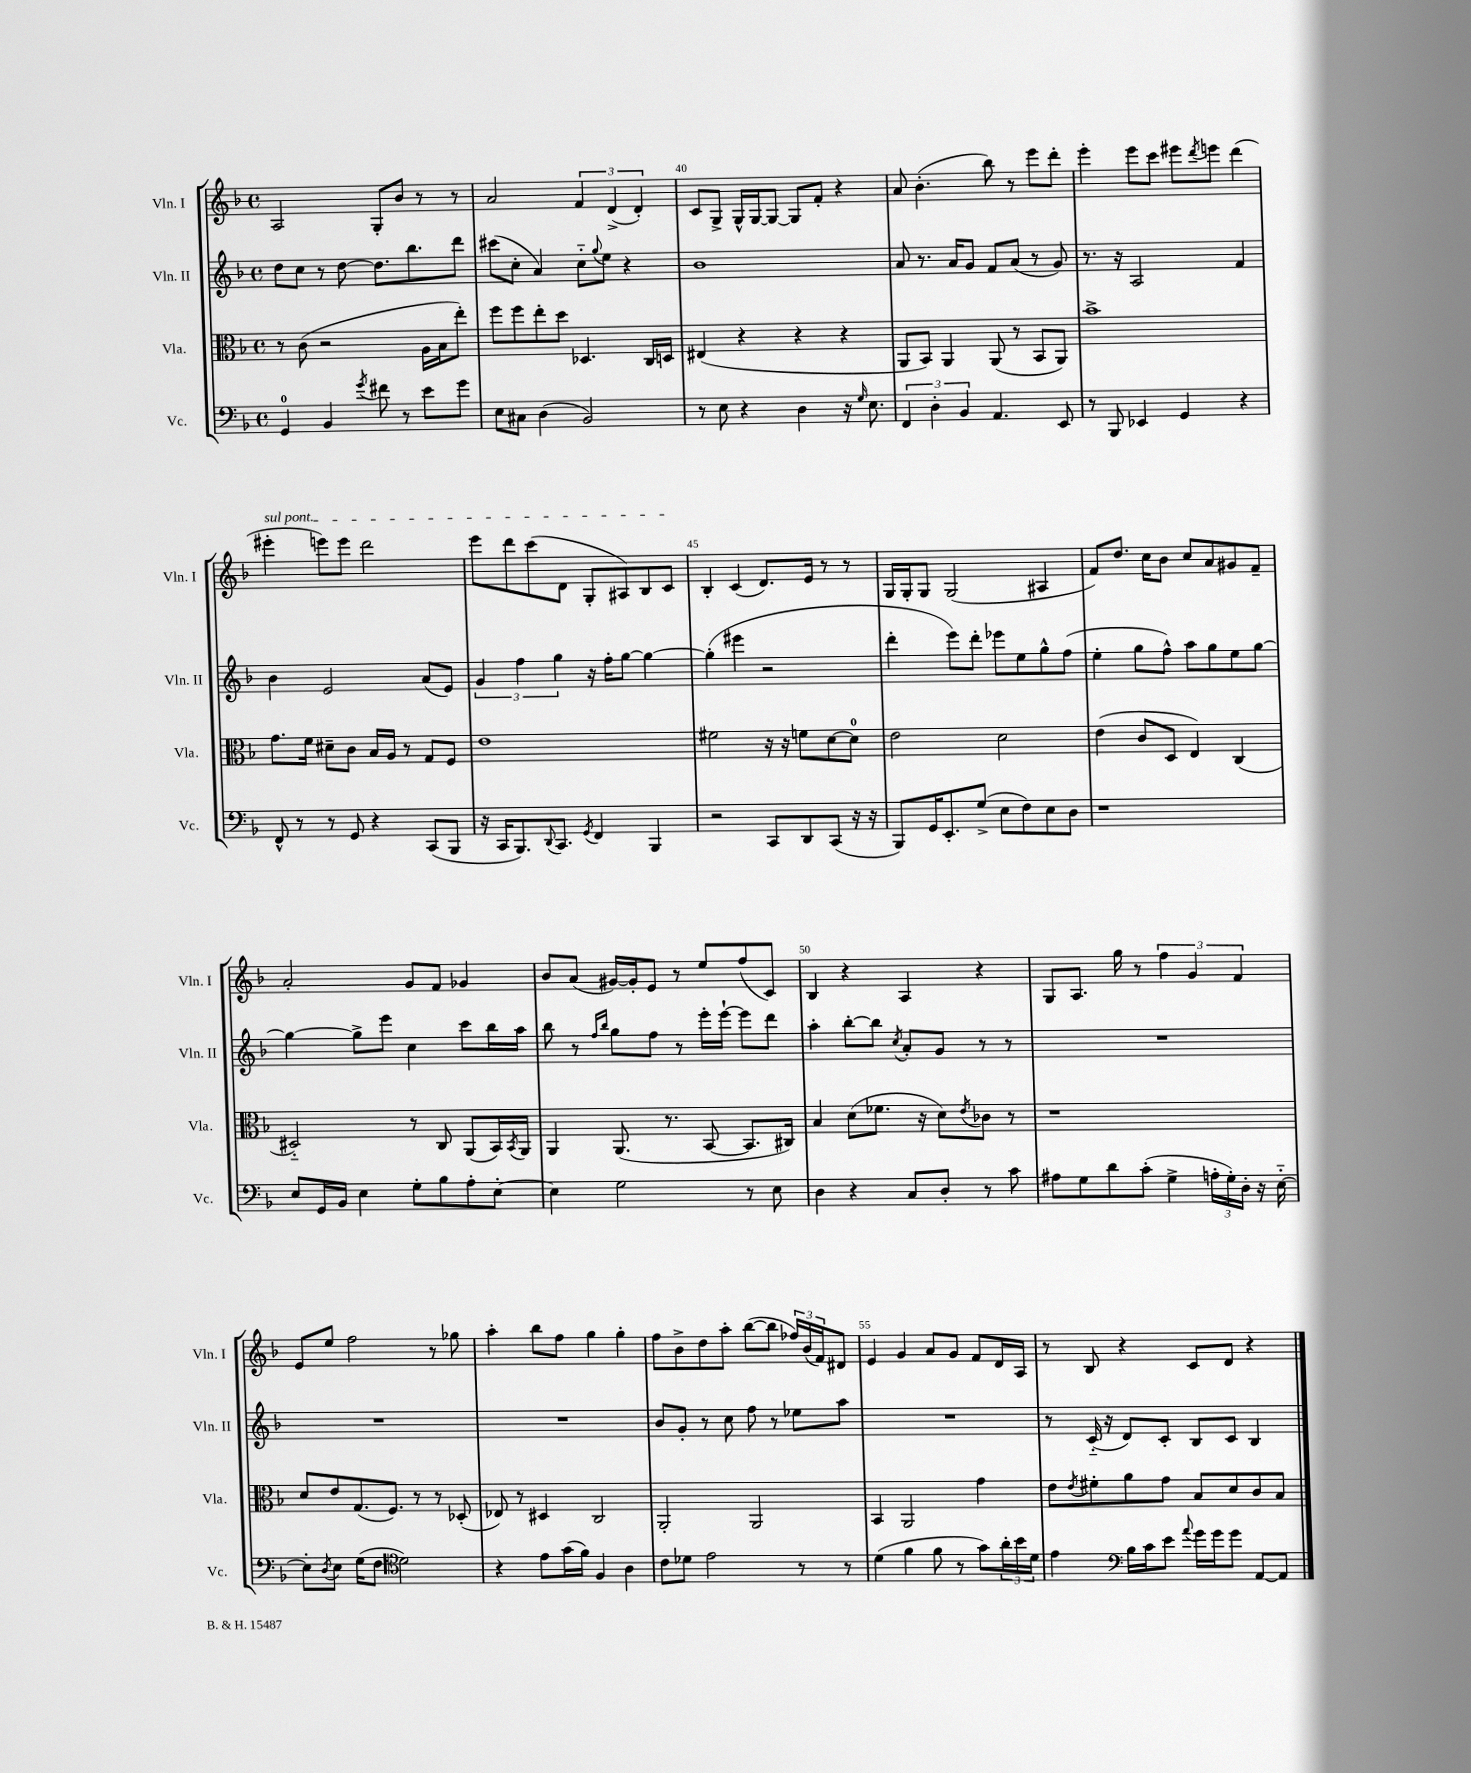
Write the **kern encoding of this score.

**kern	**kern	**kern	**kern
*staff4	*staff3	*staff2	*staff1
*clefF4	*clefC3	*clefG2	*clefG2
*k[b-]	*k[b-]	*k[b-]	*k[b-]
*M4/4	*M4/4	*M4/4	*M4/4
*met(c)	*met(c)	*met(c)	*met(c)
4GG/	8r	8dd\L	2A/
.	(8c\	8cc\J	.
4BB-/	2r	8r	.
.	.	[8dd\	.
8qg/	.	.	.
8f#\	.	8.dd\]L	8G'/L
8r	.	.	8b-/J
.	.	8.bb-\	.
8e\L	16A\LL	.	8r
.	16B-\J	.	.
8g\J	8ee'\J)	8ddd\J	8r
=	=	=	=
8E\L	8ff\L	(8ccc#\L	2a/
8C#\J	8ff\	8cc'\J	.
(4D\	8ee'\	4a/)	.
.	8dd\J	.	.
2BB-/)	4.D-/	8cc'~\L	6f/
.	.	8qqgg/	.
.	.	8ee\J	.
.	.	.	(6d^/
.	.	4r	.
.	.	.	6d'/)
.	16C/LL	.	.
.	16D/JJ	.	.
=	=	=	=
8r	(4E#/	1b-	8c/L
8E\	.	.	8G^/J
4r	4r	.	16G^^/LL
.	.	.	[16G/J
.	.	.	8G/_J
4D\	4r	.	8G/]L
.	.	.	8f'/J
16r	4r	.	4r
16qqG/	.	.	.
8.E\	.	.	.
=	=	=	=
6FF/	8AA/L	8a/	8a/
.	8BB-/J)	8.r	(4.b-'\
6D'\	.	.	.
.	4AA/	.	.
.	.	16a/LK	.
6BB-/	.	.	.
.	.	8g/J	.
4.AA/	(8AA/	8f/L	8bb-\)
.	8r	(8a/J	8r
.	8BB-/L	8r	8eee\L
8EE/	8AA/J)	8g/)	8ddd'\J
=	=	=	=
8r	1b-^	8.r	4eee'\
8BBB-/	.	.	.
.	.	16r	.
4EE-/	.	2A/	8eee\L
.	.	.	8ccc\J
4GG/	.	.	8eee#\L
.	.	.	8qddd/
.	.	.	8eee\J
4r	.	4f/	(4ddd\
=	=	=	=
8FF^^/	8.g\L	4b-\	4eee#'\
8r	.	.	.
.	16f\Jk	.	.
8r	8d#~\L	2e/	8eee\L)
8GG/	8c\J	.	8eee\J
4r	16B-/LL	.	2ddd\
.	16A/JJ	.	.
.	8r	.	.
(8CC/L	8G/L	(8a/L	.
8BBB-/J	8F/J	8e/J)	.
=	=	=	=
16r	1e	6g/	8eee\L
16CC/LK	.	.	.
8.BBB-/)	.	.	8ddd\
.	.	6ff\	.
.	.	.	(8ccc\
8qqDD/	.	.	.
8.CC/J	.	.	.
.	.	6gg\	.
.	.	.	8d\J
8qGG/	.	.	.
4FF/	.	16r	8G'/L
.	.	16ff'\LK	.
.	.	[8gg\J	8A#/)
4BBB-/	.	4gg\_	8B-/
.	.	.	8c/J
=	=	=	=
2r	2f#\	(4gg'\]	4B-'/
.	.	4eee#\	(4c/
8CC/L	16r	2r	8.d/L)
.	16r	.	.
8DD/	8f\L	.	.
.	.	.	16e/Jk
(8CC/J	[8d\	.	8r
16r	8d\]J	.	8r
16r	.	.	.
=	=	=	=
8BBB-/L)	2e\	4ddd'\	16G/LL
.	.	.	16G'/J
16GG/K	.	.	8G/J
8.EE'/	.	.	.
.	.	8eee\L)	(2G/
(8G^/J	.	8ddd'\J	.
8E\L	2d\	8eee-\L	.
8F\)	.	8ee\	.
8E\	.	8gg^^\	4A#/
8D\J	.	(8ff\J	.
=	=	=	=
1r	(4e\	4ee'\	8f/L)
.	.	.	8.dd/J
.	8c/L	8gg\L	.
.	.	.	16cc\LK
.	8D/J	8ff^^\J)	8b-\J
.	4E/)	8aa\L	8cc/L
.	.	8gg\	8a/
.	(4C/	8ee\	8g#/
.	.	[8gg\J	8f~/J
=	=	=	=
8E/L	2D#'~/)	4gg\_	2a'/
16GG/L	.	.	.
16BB-/JJ	.	.	.
4E\	.	8gg^\]L	.
.	.	8eee\J	.
8G'\L	8r	4cc\	8g/L
8B-\	8C/	.	8f/J
8A'\	(8AA/L	8ccc\L	4g-/
[8E'\J	16BB-/L)	16bb-\L	.
.	8qBB-/	.	.
.	16AA/JJ	16aa\JJ	.
=	=	=	=
4E\]	4AA/	8bb-\	8b-/L
.	.	8r	(8a/J
.	.	16qqff/LL	.
.	.	16qqbb-/JJ	.
2G\	(8.AA/	8gg\L	[16g#/LL)
.	.	.	16g#'/]J
.	.	8ff\J	8e/J
.	8.r	.	.
.	.	8r	8r
.	[8BB-/	16eee'\LL	8ee/L
.	.	[16eee`\JJ	.
8r	8.BB-/]L	8eee\]L	(8ff/
8E\	.	8ddd\J	8c/J)
.	16C#/Jk)	.	.
=	=	=	=
4D\	4B-/	4aa'\	4B-/
4r	(8d\L	[8bb-'\L	4r
.	8.f-\J	8bb-\]J	.
.	.	8qcc/	.
8C/L	.	8a'/L	4A/
.	16r	.	.
8D'/J	8d\L)	8g/J	.
.	8qe/	.	.
8r	8c-\J	8r	4r
8c\	8r	8r	.
=	=	=	=
8A#\L	1r	1r	8G/L
8G\	.	.	8.A/J
8d\	.	.	.
.	.	.	16gg\
(8c'\J	.	.	8r
4G^\	.	.	6ff\
.	.	.	6g/
24A'\LL	.	.	.
24G'\)	.	.	.
24D'\JJ	.	.	6f/
16r	.	.	.
[16E'~\	.	.	.
=	=	=	=
8E'\]L	8d/L	1r	8e/L
8qD/	.	.	.
8E\J	8e/	.	8ee/J
(16G\LK	(8.G/	.	2ff\
8.F\J	.	.	.
.	8.F/J)	.	.
*clefC4	*	*	*
2d\)	.	.	.
.	8r	.	.
.	8r	.	8r
.	(8D-'/	.	8gg-\
=	=	=	=
4r	8E-/)	1r	4aa'\
.	8r	.	.
8e\L	4D#/	.	8bb-\L
(16g\L	.	.	8ff\J
16f\JJ)	.	.	.
4F/	2C/	.	4gg\
4A\	.	.	4gg'\
=	=	=	=
8c\L	2AA'/	8b-/L	8ff\L
8d-\J	.	8g'/J	8b-^\
2e\	.	8r	8dd\
.	.	8cc\	8aa'\J
.	2AA/	8ff\	([8bb-\L
.	.	8r	8bb-\]J
8r	.	8ee-\L	24ff-/LL)
.	.	.	(24b-/
.	.	.	24f/J)
8r	.	8aa\J	8d#/J
=	=	=	=
(4d\	4BB-/	1r	4e/
4f\	2AA/	.	4g/
8f\	.	.	8a/L
8r	.	.	8g/J
8g\L)	4g\	.	8f/L
24a'\L	.	.	16d/L
24b-\	.	.	.
.	.	.	16A/JJ
24d\JJ	.	.	.
=	=	=	=
4e\	8e\L	8r	8r
.	8qe/	.	.
.	8f#'\	(16c'~/	8B-/
.	.	16r	.
*clefF4	*	*	*
16B-\LL	8a\	8d/L)	4r
16c\J	.	.	.
8e\J	8g\J	8c'/J	.
8qqa/	.	.	.
16g\LL	8B-/L	8B-/L	8c/L
16g\J	.	.	.
8g\J	8d/	8c/J	8d/J
[8AA/L	8c/	4B-/	4r
8AA/]J	8B-/J	.	.
==	==	==	==
*-	*-	*-	*-
